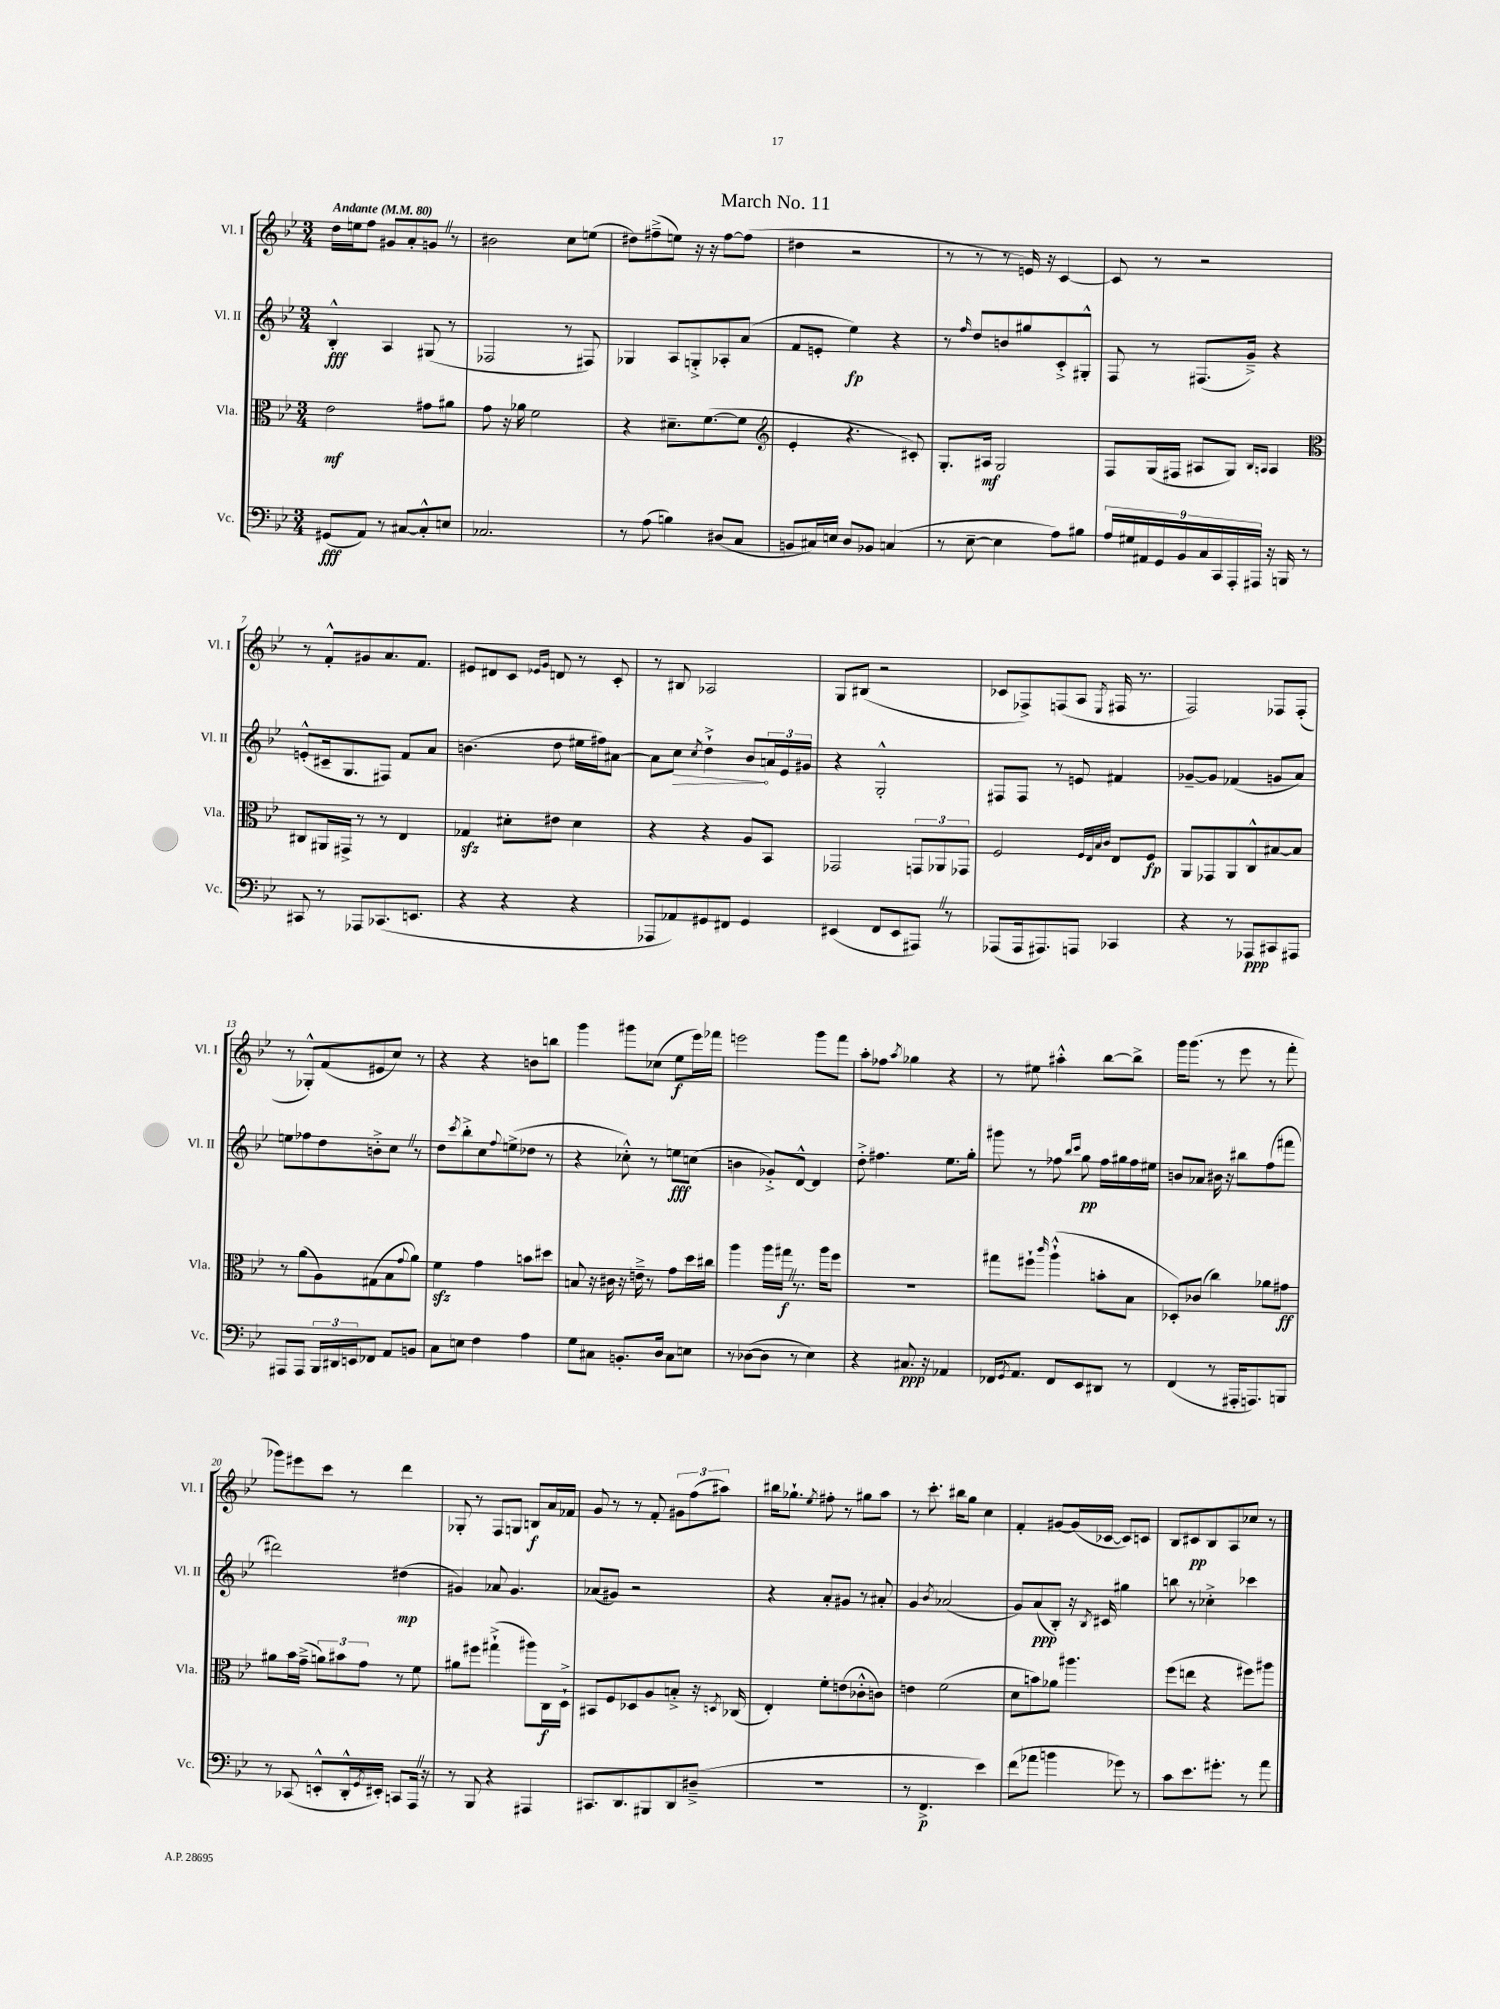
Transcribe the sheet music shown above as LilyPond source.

\header { title = "March No. 11" }
<<
\new StaffGroup <<
\new Staff = "s0" \with { instrumentName = "Vl. I" shortInstrumentName = "Vl. I" } {
    \clef treble \key bes \major \numericTimeSignature \time 3/4 \tempo "Andante" 4 = 80
    d''16 e''16 f''8 gis'8 a'8-. g'8 \once \override BreathingSign.text = \markup { \musicglyph "scripts.caesura.straight" } \breathe r8 |
    bis'2 c''8 e''8( |
    dis''8) fis''8--->( e''8) r16 r16 fis''8~ fis''8( |
    dis''4 r2 |
    r8 r8 r8 e'16) r16 c'4~ |
    c'8 r8 r2 |
    r8 f'8-.-^ gis'8 a'8. f'8. |
    eis'8 dis'8 c'8 \grace { ees'16 g'16 } d'8 r8 c'8-. |
    r8 bis8 aes2 |
    g8 bis8( r2 |
    ces'8 fes8->) f8( a8 \acciaccatura { ees8 } fis16 r8. |
    f2) fes8 fes8-.( |
    r8 ges8-.-^) f'8( eis'8 c''8) r8 |
    r4 r4 b'8 b''8 |
    g'''4 gis'''8 ces''8( ees''8\f ees'''16) fes'''16 |
    e'''2 g'''8 f'''8 |
    a''8-. fes''8 \acciaccatura { a''8 } ges''4 r4 |
    r8 eis''8 ais''4-.-^ bes''8~ bes''8-> |
    g'''16 g'''8.( r8 ees'''8 r8 f'''8-. |
    ges'''8) eis'''8 c'''8 r8 d'''4 |
    ges8-. r8 f8 g8 b8\f a'16 fes'16 |
    g'8 r8 r8 f'8-. \tuplet 3/2 { gis'8 f''8( ais''8) } |
    bis''16 ges''8.-! \acciaccatura { ees''8 } fis''8-. r8 gis''8 a''8 |
    r8 c'''8.-. bis''16 g''8 c''4 |
    f'4-. gis'8~ gis'16( ces'16~ ces'8) c'8 |
    bes8 cis'8\pp bes8 a8 ces''8 r8 \bar "|." |
}
\new Staff = "s1" \with { instrumentName = "Vl. II" shortInstrumentName = "Vl. II" } {
    \clef treble \key bes \major \numericTimeSignature \time 3/4
    bes4-.-^\fff a4 gis8( r8 |
    fes2 r8 fis8) |
    ges4 a8 g8-.-> aes8-. a'8( |
    f'8 e'8-. ees''4\fp) r4 |
    r8 \grace { f''16 } d''8 b'8 gis''8 c'8-.-> gis8-.-^ |
    f8 r8 fis8.( g'16--->) r4 |
    e'8-.-^( cis'16-- g8. fis8) f'8 a'8 |
    b'4.( d''8 eis''16 fis''16) ais'8~ |
    ais'8 \once \override Hairpin.circled-tip = ##t c''8\> \acciaccatura { c''8 } d''4-!-> bes'8\! \tuplet 3/2 { a'16 ees'16 gis'16 } |
    r4 g2-.-^ |
    fis8 fis8 r8 e'8 fis'4 |
    ges'8~-- ges'8 fes'4( g'8 a'8) |
    e''8 fes''8 d''8 b'8-.-> c''8 \once \override BreathingSign.text = \markup { \musicglyph "scripts.caesura.straight" } \breathe r8 |
    d''8 \acciaccatura { c'''8 } bes''8-.-> c''8 \appoggiatura { f''8 } e''8->( des''8 r8 |
    r4 ces''8-.-^) r8 e''8\fff c''8( |
    b'4 ges'8-.->) d'8~-^ d'4 |
    d''8-.-> fis''4. ees''8. g''16-. |
    gis'''8 r8 fes''8 \grace { bes''16 c'''16 } g''8\pp fes''16 gis''16 fes''16 eis''16 |
    b'8 aes'8 bis'16 r16 bis''8 f''8( fis'''8 |
    dis'''2) dis''4\mp( |
    gis'4) aes'8 gis'4. |
    aes'8( gis'8) r2 |
    r4 a'8-. gis'8 r8 ais'8-. |
    g'4 \acciaccatura { bes'8 } aes'2( |
    g'8) a'8\ppp( bes8-.) r16 \acciaccatura { bes8 } cis'16 gis''4 |
    b''8 r8 ces''4-.-> ces'''4 \bar "|." |
}
\new Staff = "s2" \with { instrumentName = "Vla." shortInstrumentName = "Vla." } {
    \clef alto \key bes \major \numericTimeSignature \time 3/4
    ees'2\mf gis'8 ais'8 |
    g'8 r16 aes'16 f'2 |
    r4 dis'8.-- f'8.~( f'8 |
    \clef treble ees'4-. r4. cis'8-.) |
    g8.-. ais16\mf g2 |
    f8 g16( fis16 ais8 g8) \grace { bes16 a16 } a4 |
    \clef alto cis8 ais,16 gis,16-> r8 r8 ees4 |
    ges4\sfz dis'8-. eis'8 dis'4 |
    r4 r4 a8 bes,8 |
    ges,2 \tuplet 3/2 { g,8 aes,8 ges,8 } |
    f2 \grace { f32 ees32 bes32 c'32 } ees8 f8\fp |
    a,8 ges,8 a,8 c8-^ bis8~ bis8 |
    r8 a'8( a8) gis8( bes8 \appoggiatura { g'8 } a'8) |
    f'4\sfz g'4 b'8 dis''8 |
    b8 r16 cis'16 r16 e'16---> r8 g'8 d''16 cis''16 |
    a''4 a''16 gis''16\f \once \override BreathingSign.text = \markup { \musicglyph "scripts.caesura.straight" } \breathe r8. a''16 f''8 |
    R2. |
    gis''8 fis''8-! \grace { c'''16 } a''4-!-^( b'8-. bes8 |
    des8-.) ces'8( c''4) aes'8 gis'8\ff |
    ais'8 bes'16 g'16--->( \tuplet 3/2 { a'8) bis'8 g'8 } r8 f'8 |
    ais'8 fis''8 gis''4-!->( ais''8) c16\f d16-!-> |
    bis,8 f8 des8 a8 b8-.-> r16 \acciaccatura { d8 } ces16( |
    ees4-.) f'8-. e'8( ces'8-.-^ c'8) |
    e'4 f'2( |
    d'8 b'8) aes'8 ais''4. |
    f''8( e''8 r4 fis''8) ais''8 \bar "|." |
}
\new Staff = "s3" \with { instrumentName = "Vc." shortInstrumentName = "Vc." } {
    \clef bass \key bes \major \numericTimeSignature \time 3/4
    gis,8\fff( a,8) r8 cis8~ cis8-.-^ e8 |
    ces2. |
    r8 a8( b4) dis8( c8 |
    b,8 cis16) e16 d8 bes,8 c4( |
    r8 ees8~-- ees4 a8) bis8 |
    \tuplet 9/8 { a16 gis16 ais,16 g,16 bes,16 c16 c,16 a,,16-. ais,,16 } r16 b,,16 r8 |
    cis,8 r8 aes,,8 ces,8.( e,8. |
    r4 r4 r4 |
    aes,,8 aes,8) gis,8 fis,8 gis,4 |
    eis,4( f,8 eis,8 ais,,8) \once \override BreathingSign.text = \markup { \musicglyph "scripts.caesura.straight" } \breathe r8 |
    aes,,8( aes,,16 ais,,8.) a,,8 ces,4 |
    r4 r8 aes,,8\ppp cis,8 ais,,8 |
    ais,,8 ais,,8 \tuplet 3/2 { bes,,16 dis,16 e,16 } fes,8 a,8 b,8 |
    c8 e8 f4 a4 |
    g8 cis8 b,8.-. d16 cis8 e8 |
    r8 des8~( des8 r8 ees4) |
    r4 cis8.\ppp r16 aes,4 |
    fes,16 \acciaccatura { g,8 } a,8. fes,8 ees,8 dis,8 r8 |
    f,4( r8 ais,,16-. a,,8.) b,,8 |
    r8 ces,8( e,8-.-^ d,16-.-^ \acciaccatura { g,8 } eis,16-.) c,8 a,,16 \once \override BreathingSign.text = \markup { \musicglyph "scripts.caesura.straight" } \breathe r16 |
    r8 bes,,8 r4 ais,,4 |
    cis,8. d,8. bis,,8 d,8 dis8--->( |
    R2. |
    r8 f,4.->\p ees'4) |
    f'8( aes'8 b'4 ges'8) r8 |
    c'8 ees'8. gis'8.-. r8 a'8 \bar "|." |
}
>>
>>
